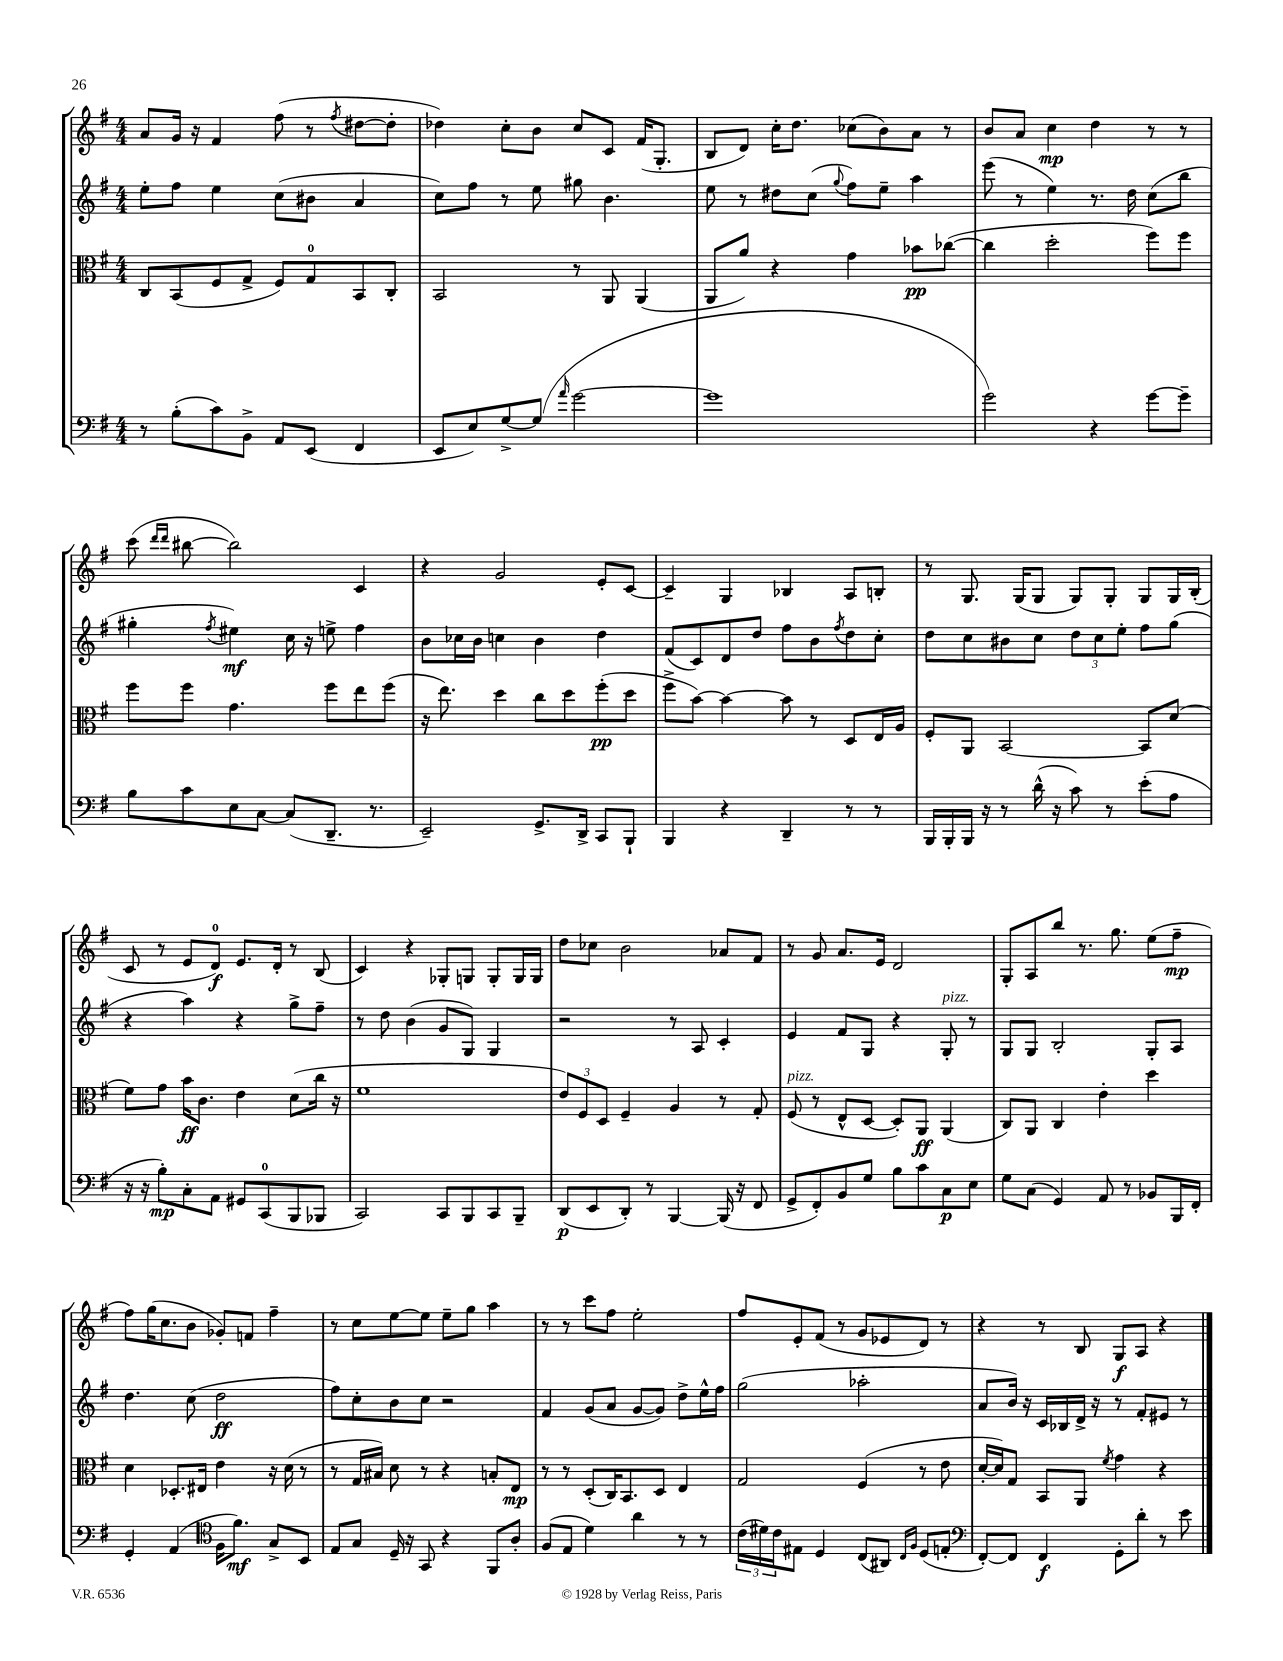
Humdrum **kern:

**kern	**kern	**kern	**kern
*staff4	*staff3	*staff2	*staff1
*clefF4	*clefC3	*clefG2	*clefG2
*k[f#]	*k[f#]	*k[f#]	*k[f#]
*M4/4	*M4/4	*M4/4	*M4/4
8r	8C	8ee'	8a
(8B'	(8BB	8ff#	16g
.	.	.	16r
8c)	8F#	4ee	4f#
8BB^	8G^	.	.
8AA	8F#)	(8cc	(8ff#
(8EE	8G	8b#	8r
.	.	.	8qff#
4FF#	8BB	4a	[8dd#
.	8C'	.	8dd#']
=	=	=	=
8EE	2BB	8cc)	4dd-)
8E)	.	8ff#	.
[8G^	.	8r	8cc'
(8G]	.	8ee	8b
16qqa	.	.	.
[2g	8r	8gg#	8cc
.	8AA	4.b	8c
.	(4AA	.	(16f#
.	.	.	8.G'
=	=	=	=
1g]	8AA	8ee	8B
.	8a)	8r	8d)
.	4r	8dd#	16cc'
.	.	.	8.dd
.	.	(8cc	.
.	.	8qqgg	.
.	4g	8ff#)	(8cc-
.	.	8ee~	8b)
.	8b-	4aa	8a
.	([8cc-	.	8r
=	=	=	=
2g)	4cc-]	(8eee	8b
.	.	8r	8a
.	2dd'	4ee)	4cc
4r	.	8.r	4dd
.	.	16dd	.
[8g	8ff#)	(8cc	8r
8g~]	8ff#	8bb	8r
=	=	=	=
8B	8ff#	4gg#'	(8ccc
.	.	.	16qqddd
.	.	.	16qqddd
8c	8ff#	.	[8bb#
.	.	8qff#	.
8E	4.g	4ee#)	2bb#])
[8C	.	.	.
(8C]	.	16cc	.
.	.	16r	.
8.DD~	8ff#	8ee^	.
.	8ee	4ff#	4c
8.r	.	.	.
.	(8ff#	.	.
=	=	=	=
2EE~)	16r	8b	4r
.	8.ee)	.	.
.	.	16cc-	.
.	.	16b	.
.	4dd	4cc	2g
8.GG^	8cc	4b	.
.	8dd	.	.
16DD^	.	.	.
8CC	(8ff#'	4dd	8e'
8BBB`	8dd	.	[8c
=	=	=	=
4BBB	8ff#^	(8f#	4c~]
.	[8b)	8c)	.
4r	4b_	8d	4G
.	.	8dd	.
4DD~	8b]	8ff#	4B-
.	8r	8b	.
.	.	8qff#	.
8r	8D	8dd	8A
8r	16E	8cc'	8B'
.	16A	.	.
=	=	=	=
16BBB	8F#'	8dd	8r
16BBB'	.	.	.
16BBB	8AA	8cc	8.G
16r	.	.	.
8r	[2BB	8b#	.
.	.	.	(16G
(16d^^	.	8cc	8G
16r	.	.	.
8c)	.	12dd	8G)
.	.	12cc	.
8r	.	.	8G'
.	.	12ee'	.
(8e'	8BB]	8ff#	8G
8A	(8d	(8gg	16G
.	.	.	(16B'
=	=	=	=
16r	8f#)	4r	8c
16r	.	.	.
8B')	8g	.	8r
8C'	16b	4aa)	8e
.	8.c	.	.
8AA	.	.	8d)
8GG#	4e	4r	8.e
(8CC	.	.	.
.	.	.	16d'
8BBB	(8d	8gg^	8r
8BBB-	16cc	8ff#~	(8B
.	16r	.	.
=	=	=	=
2CC)	1f#	8r	4c)
.	.	8dd	.
.	.	(4b	4r
8CC	.	8g	8G-'
8BBB	.	8G)	8G
8CC	.	4G	8G'
8BBB~	.	.	16G
.	.	.	16G
=	=	=	=
(8DD	12e)	2r	8dd
.	12F#	.	.
8EE	.	.	8cc-
.	12D	.	.
8DD')	4F#~	.	2b
8r	.	.	.
[4BBB	4A	8r	.
.	.	8A	.
(16BBB]	8r	4c'	8a-
16r	.	.	.
8FF#	8G'	.	8f#
=	=	=	=
8GG^	(8F#	4e	8r
8FF#')	8r	.	8g
8BB	8E^^	8f#	8.a
8G	[8D	8G	.
.	.	.	16e
8B	8D'])	4r	2d
8c	8AA	.	.
8C	(4AA	8G'	.
8E	.	8r	.
=	=	=	=
8G	8C)	8G	8G'
(8C	8AA	8G	8A
4GG)	4C	2B'	8bb
.	.	.	8.r
8AA	4e'	.	.
.	.	.	8.gg
8r	.	.	.
8BB-	4dd	8G'	(8ee
16BBB	.	8A	8ff#~
16FF#'	.	.	.
=	=	=	=
4GG'	4d	4.dd	8ff#)
.	.	.	(16gg
.	.	.	8.cc
(4AA	8.D-'	.	.
.	.	(8cc	8b
.	16E#	.	.
*clefC4	*	*	*
16F#	4e	2dd	8g-')
8.f#)	.	.	.
.	.	.	8f
8G^	16r	.	4ff#~
.	(16d	.	.
8BB	8r	.	.
=	=	=	=
8E	8r	8ff#)	8r
8G	16G	8cc'	8cc
.	16B#)	.	.
16D~	8d	8b	[8ee
16r	.	.	.
8GG	8r	8cc	8ee]
4r	4r	2r	8ee~
.	.	.	8gg
8FF#	8B'	.	4aa
8A'	8E	.	.
=	=	=	=
(8F#	8r	4f#	8r
8E	8r	.	8r
4d)	(8D'	(8g	8ccc
.	16C)	8a	8ff#
.	8.BB	.	.
4a	.	[8g	2ee'
.	8D	8g])	.
8r	4E	8dd^	.
8r	.	16ee^^	.
.	.	16ff#	.
=	=	=	=
(24c	2G	(2gg	8ff#
24d#)	.	.	.
24c	.	.	.
8E#	.	.	8e'
4D	.	.	(8f#
.	.	.	8r
(8C	(4F#	2aa-'	8g
8AA#)	.	.	8e-
16qqC	.	.	.
16qqF#	.	.	.
(8D	8r	.	8d)
8E'	8e	.	8r
=	=	=	=
*clefF4	*	*	*
[8FF#')	[16d'	8a	4r
.	16d])	.	.
8FF#]	8G	16b)	.
.	.	16r	.
4FF#	8BB	16c	8r
.	.	16B-	.
.	8AA	16d^	8B
.	.	16r	.
.	8qf#	.	.
8GG'	4g	8r	8G
8d'	.	8f#'	8A
8r	4r	8e#	4r
8e	.	8r	.
==	==	==	==
*-	*-	*-	*-
